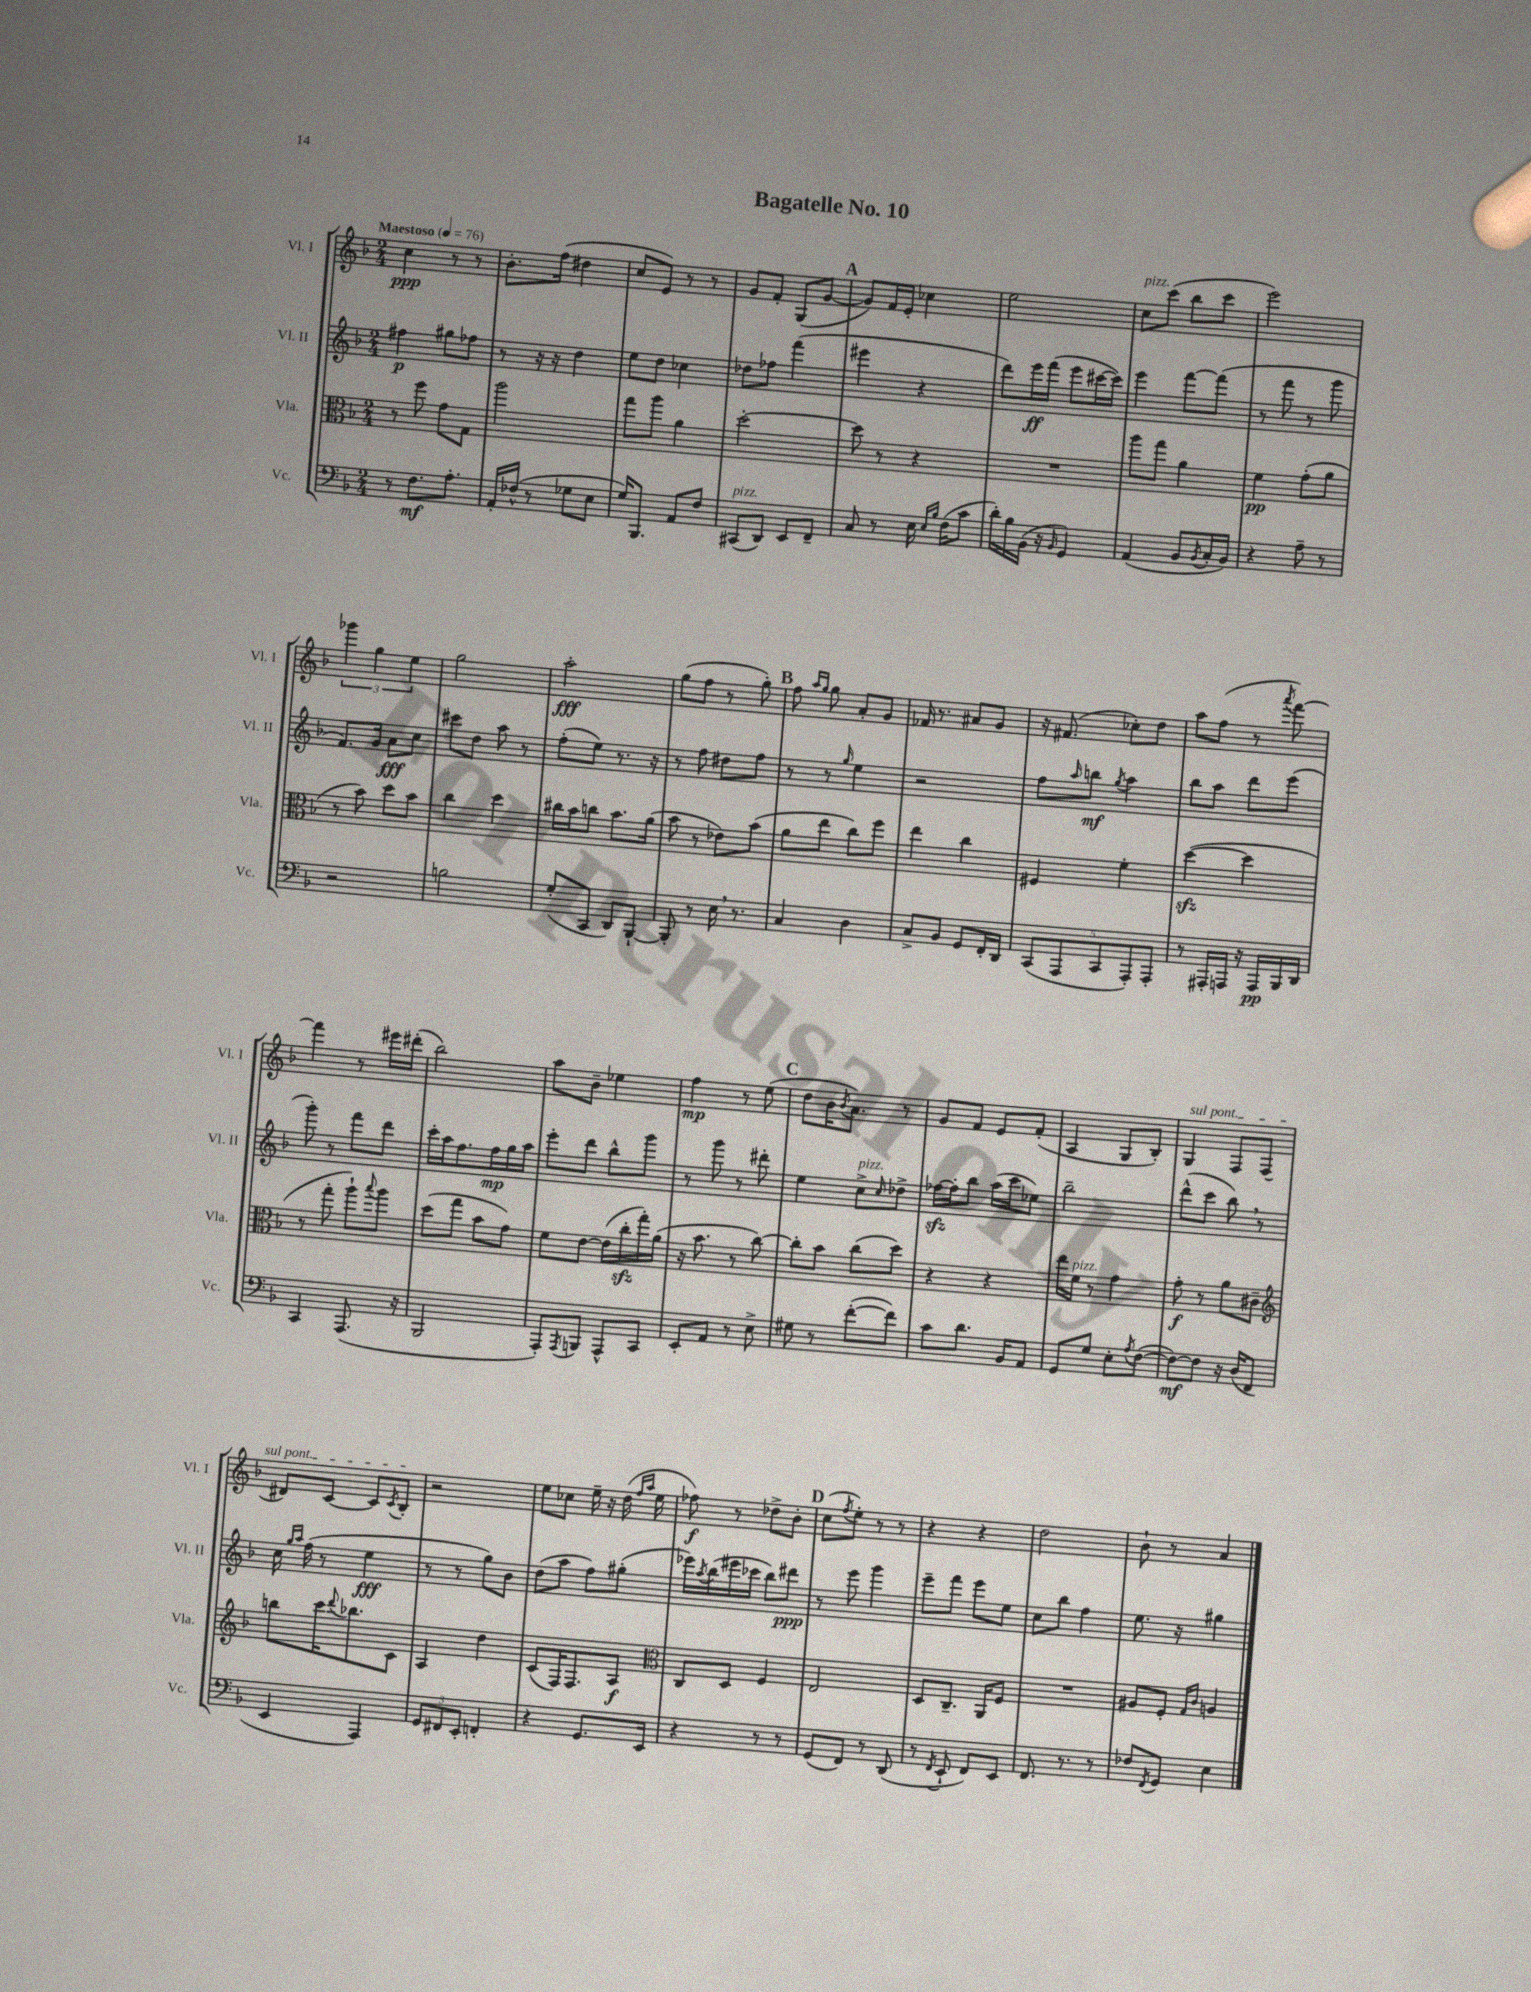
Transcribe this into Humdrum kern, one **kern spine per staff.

**kern	**kern	**kern	**kern
*staff4	*staff3	*staff2	*staff1
*clefF4	*clefC3	*clefG2	*clefG2
*k[b-]	*k[b-]	*k[b-]	*k[b-]
*M2/4	*M2/4	*M2/4	*M2/4
*MM76	*MM76	*MM76	*MM76
8r	8r	4ff#	4cc
8.F	8ff	.	.
.	8g	8gg#	8r
8.A'	.	.	.
.	8G	8ff-	8r
=	=	=	=
16AA'	2aa	8r	8.b-'
(16F-^^	.	.	.
8r	.	16r	.
.	.	16r	(16ff
8G-	.	4dd	4dd#
8E	.	.	.
=	=	=	=
16G)	8gg	8ee	8cc
8.BBB-	.	.	.
.	8aa	8dd	8e)
8AA	4a	4cc-	8r
8F	.	.	8r
=	=	=	=
(8CC#	[2dd'	8dd-	8g
8DD)	.	8ff-	8f'
8EE	.	(4fff	(8G
8FF~	.	.	[8g
=	=	=	=
8C	8dd]	4eee#	8g])
8r	8r	.	16f
.	.	.	16e'
16E	4r	4r	4cc-
16qqE	.	.	.
16qqB-	.	.	.
(16F	.	.	.
8c	.	.	.
=	=	=	=
16d')	2r	8ddd)	2ee
16B-	.	.	.
(16BB-	.	16eee	.
16r	.	(16fff	.
16qqBB-	.	.	.
4GG)	.	8eee	.
.	.	[16ccc#	.
.	.	16ccc#])	.
=	=	=	=
(4AA	8aa	4eee	8cc
.	8gg	.	(8ccc
8BB-	4a	[8fff	8bb-
8qBB-	.	.	.
16C'	.	(8fff]	8ccc
16BB-)	.	.	.
=	=	=	=
4r	4f	8r	2eee)
.	.	8fff	.
8A~	(8g'	8r	.
8r	8a	8ggg	.
=	=	=	=
2r	8r	8.f)	6ggg-
.	8b-)	.	.
.	.	.	6gg
.	.	16g	.
.	8dd	8a	.
.	.	.	6ee
.	8b-	8cc	.
=	=	=	=
2B	4cc	8ccc#	2gg
.	.	8dd	.
.	4dd	8aa	.
.	.	8r	.
=	=	=	=
(8G'	16cc#	(8ff'	2aa'
.	16b-	.	.
8CC	8cc	8ee)	.
8DD)	8.b-	8.r	.
[8BBB-`	.	.	.
.	(16a	16r	.
=	=	=	=
8BBB-']	8b-	8r	(8gg
8r	8r	8ff	8ff
16E	8e-)	8dd#	8r
8.r	.	.	.
.	(8b-	8ff	8gg')
=	=	=	=
4C	8a	8r	8ff
.	.	.	16qqaa
.	.	.	16qqgg
.	8ee	8r	8gg
.	.	16qqgg	.
4D	8cc)	4ee	8a'
.	8ff	.	8g
=	=	=	=
8C^	4ee	2r	16f-
.	.	.	8.r
8BB-	.	.	.
8GG	4cc	.	8a#
16FF'	.	.	8g
16DD	.	.	.
=	=	=	=
(10CC	4F#	8ff	16r
.	.	.	(8.f#
10AAA	.	.	.
.	.	16qqaa	.
.	.	8bb	.
10CC	.	.	.
.	.	8qgg	.
.	4f'	4aa	8cc-')
10AAA')	.	.	.
.	.	.	8dd
10AAA'	.	.	.
=	=	=	=
8r	([4dd	8bb-	8aa
16AAA#'	.	8aa	(8ff
16AAA	.	.	.
16r	4dd]	8ddd	8r
16AAA	.	.	.
.	.	.	8qaaa
16BBB-	.	(8eee	[8fff)
16DD	.	.	.
=	=	=	=
4CC	8r	8ggg')	4fff]
.	8gg'	8r	.
(8.AAA	8aa`)	8fff	8r
.	8qqbb-	.	.
.	8aa	8ddd	16eee#
16r	.	.	(16ddd#'
=	=	=	=
2BBB-	(8dd	16ccc'	2bb-)
.	.	16aa	.
.	8gg	8.ff	.
.	8b-	.	.
.	.	16ff	.
.	8g)	16gg	.
.	.	16aa	.
=	=	=	=
8AAA')	8f	8eee'	8aa
8qAAA	.	.	.
8BBB	[8e	8ddd	8b-~
8AAA^^	(16e]	8bb-^^	4ee-
.	16cc'	.	.
8CC	16gg')	8ggg	.
.	(16a	.	.
=	=	=	=
8EE'	16r	8r	4ff
.	8.b-	.	.
8AA	.	8ggg	.
8r	8r	8r	8r
8E^	[8cc)	8ddd#'	(8ee
=	=	=	=
8G#	8cc']	4ee	8dd
8r	8b-	.	16b-
.	.	.	8qb-
.	.	.	8.a)
([8f'	(8cc	8cc^	.
.	.	16qqcc	.
8f])	8dd)	8dd-^	8r
=	=	=	=
8c	4r	[16ff-	8g
.	.	16ff-']	.
8.d	.	8bb-	8f
.	4r	(16aa	8e
16BB-	.	16ccc	.
8AA	.	8ee-)	(8f'
=	=	=	=
8GG	16ee	2bb-~	4A
.	16f	.	.
8G	8r	.	.
8E'	4g	.	8G
8qA	.	.	.
([8F	.	.	8B-')
=	=	=	=
8F_)	8g'	(8ddd^^	4G
8F]	8r	8ccc	.
16r	8a	8bb-)	8F
(16D	.	.	.
8FF	8c#~	8r	(8F
=	=	=	=
*	*clefG2	*	*
4EE	8bb	16cc	8d#)
.	.	16qqgg	.
.	.	16qqaa	.
.	.	(16ff	.
.	16ccc	8r	[8c
.	8qqddd	.	.
.	8.bb-	.	.
4AAA)	.	4ee	8c]
.	.	.	8qc
.	8c	.	8B-'
=	=	=	=
12GG	4A	8r	2r
12FF#	.	.	.
.	.	8r	.
12EE'	.	.	.
4FF'	4dd	8gg)	.
.	.	8b-	.
=	=	=	=
4r	(8c	(8dd	8ee
.	16F)	8aa	8cc-
.	8.F	.	.
8.GG	.	8ff)	16ee~
.	.	.	16r
.	8A	(8gg#'	(16dd
.	.	.	16qqff
.	.	.	16qqaa
16EE	.	.	16ee
=	=	=	=
*	*clefC3	*	*
4r	8C	16eee-)	8ff-)
.	.	8qaa	.
.	.	(16bb-	.
.	8D	16eee#	8r
.	.	16ccc-	.
8r	4F	8bb-)	8dd-^
8r	.	8ddd#	8b-'
=	=	=	=
(8GG	2E	8r	(8cc
.	.	.	8qff
8FF)	.	8eee	8ee')
8r	.	4ggg	8r
(8DD	.	.	8r
=	=	=	=
8r	8D	8eee~	4r
8qFF	.	.	.
8EE`	8.C~	8fff	.
8FF)	.	8eee	4r
.	16AA	.	.
8EE	8F	8ee	.
=	=	=	=
8.FF	2r	8cc	2dd
.	.	8bb-	.
8.r	.	.	.
.	.	4ff	.
8r	.	.	.
=	=	=	=
8F-	8A#	8.ee	8b-`
8qFF	.	.	.
8GG	8F'	.	8r
.	.	16r	.
.	16qqG	.	.
.	16qqc	.	.
4E	4A	4gg#	4a
==	==	==	==
*-	*-	*-	*-
